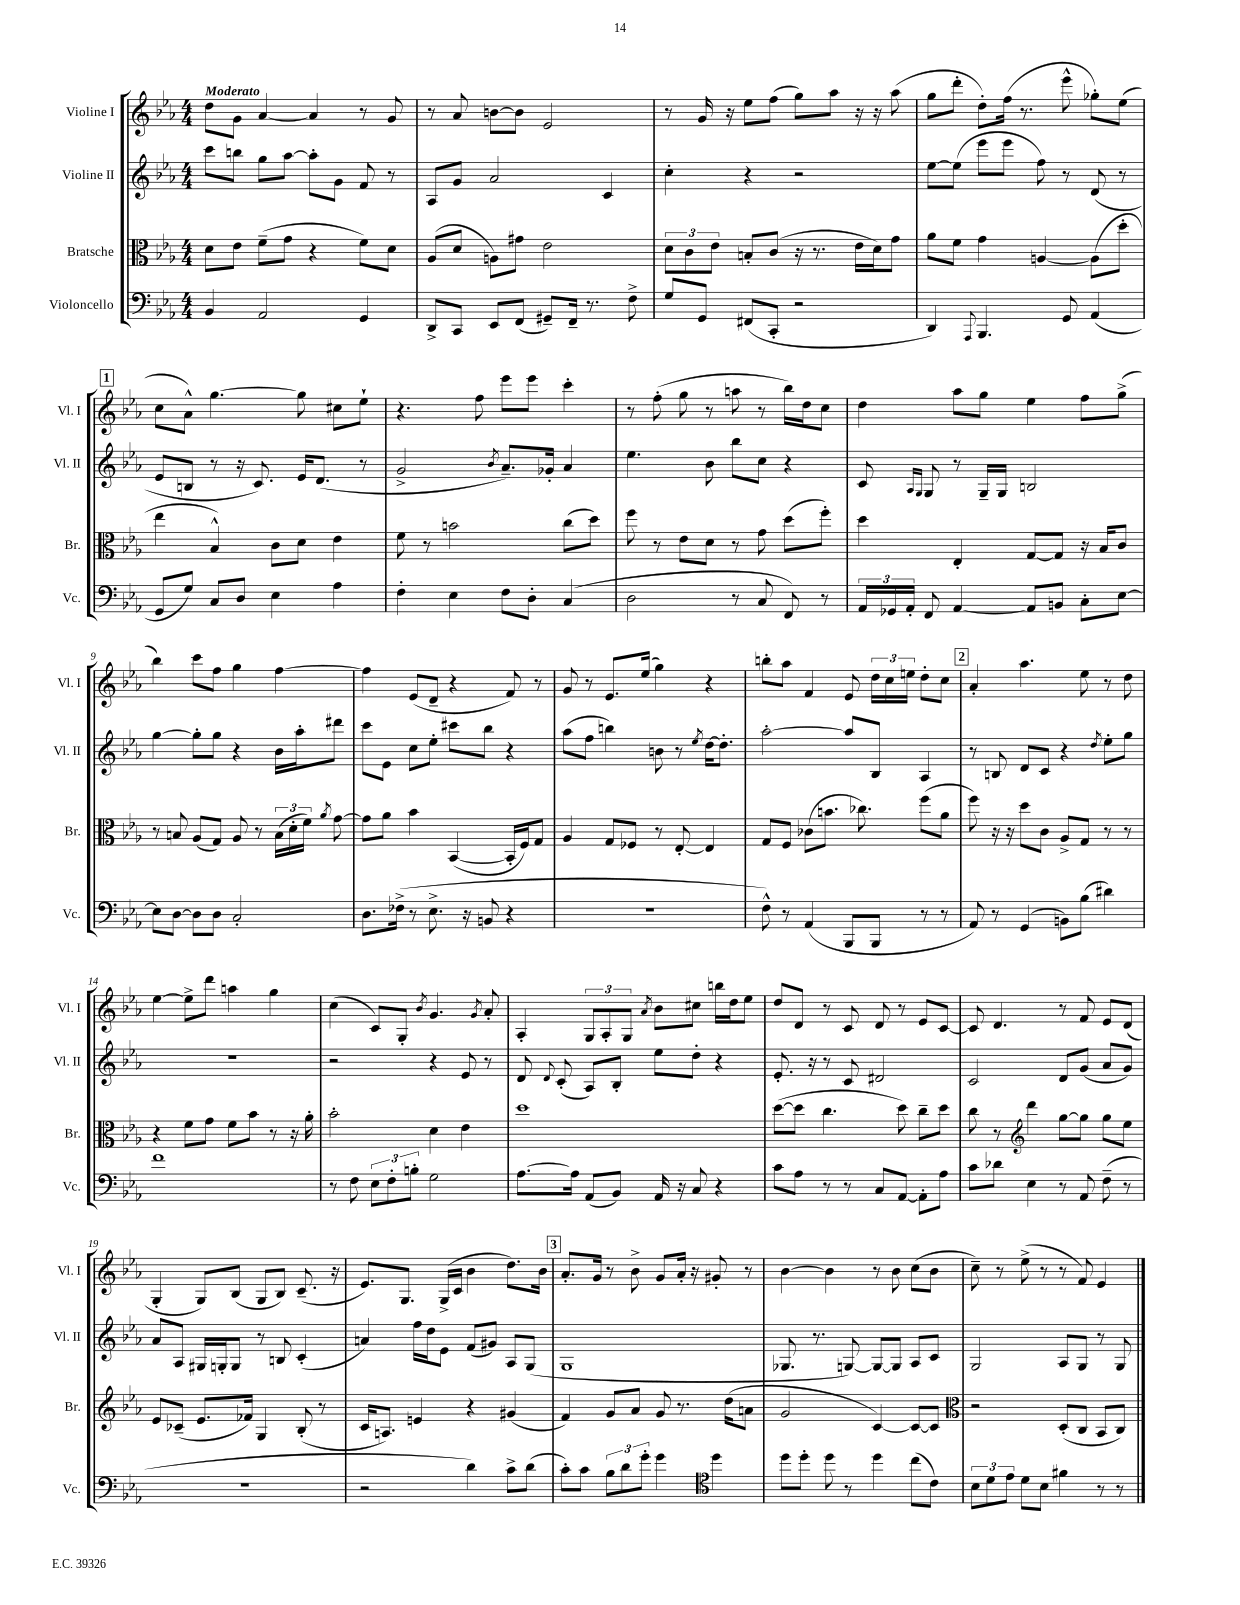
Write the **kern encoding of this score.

**kern	**kern	**kern	**kern
*staff4	*staff3	*staff2	*staff1
*clefF4	*clefC3	*clefG2	*clefG2
*k[b-e-a-]	*k[b-e-a-]	*k[b-e-a-]	*k[b-e-a-]
*M4/4	*M4/4	*M4/4	*M4/4
4BB-/	8d\L	8ccc\L	8dd\L
.	8e-\J	8bb\J	8g\J
2AA-/	(8f~\L	8gg\L	[4a-/
.	8g\J	[8aa-\J	.
.	4r	8aa-'\]L	4a-/]
.	.	8g\J	.
4GG/	8f\L)	8f/	8r
.	8d\J	8r	8g/
=	=	=	=
8DD^/L	(8A-/L	8A-/L	8r
8CC/J	8d/J	8g/J	8a-/
8EE-/L	8A\L)	2a-/	[8b\L
(8FF/J	8g#\J	.	8b\]J
8GG#~/L)	2e-\	.	2e-/
16FF~/Jk	.	.	.
8.r	.	.	.
.	.	4c/	.
8F^\	.	.	.
=	=	=	=
8G/L	12d\L	4cc'\	8r
.	12c\	.	.
8GG/J	.	.	16g/
.	12e-\J	.	.
.	.	.	16r
(8FF#/L	8B'/L	4r	8ee-\L
8CC'/J	(8c/J	.	(8ff\J
2r	16r	2r	8gg\L)
.	8.r	.	.
.	.	.	8aa-\J
.	16e-\LL	.	16r
.	16d\J)	.	16r
.	8g\J	.	(8aa-\
=	=	=	=
4DD/)	8a-\L	[8ee-\L	8gg\L
.	8f\J	(8ee-\]J	8ddd'\J
8qqAAA-/	.	.	.
4.BBB-/	4g\	8eee-\L	8dd'\L)
.	.	8eee-\J	(16ff\Jk
.	.	.	8.r
.	[4A/	8ff\)	.
8GG/	.	8r	8eee-^^\
(4AA-/	(8A\]L	(8d/	8gg-'\L)
.	8dd'\J	8r	(8ee-\J
=	=	=	=
8GG/L	4ee-\	8e-/L	8cc\L
8G/J)	.	8B/J	8a-^^\J)
8C/L	4B-^^/)	8r	[4.gg\
8D/J	.	16r	.
.	.	8.c/)	.
4E-\	8c\L	.	.
.	8d\J	16e-/LK	8gg\]
.	.	(8.d/J	.
4A-\	4e-\	.	8cc#\L
.	.	8r	8ee-`\J
=	=	=	=
4F'\	8f\	2g^/	4.r
.	8r	.	.
4E-\	2b\	.	.
.	.	.	8ff\
.	.	8qb-/	.
8F\L	.	8.a-~/L)	8eee-\L
8D'\J	.	.	8eee-\J
.	.	16g-'/Jk	.
(4C/	(8cc\L	4a-/	4ccc'\
.	8dd\J)	.	.
=	=	=	=
2D\	8ff\	4.ee-\	8r
.	8r	.	(8ff'\
.	8e-\L	.	8gg\
.	8d\J	8b-\	8r
8r	8r	8bb-\L	8aa\
8C/	8g\	8cc\J	8r
8FF/)	(8dd\L	4r	16bb-\LL)
.	.	.	16dd\J
8r	8ff'\J)	.	8cc\J
=	=	=	=
24AA-/LL	4dd\	8c/	4dd\
24GG-/	.	.	.
24AA-'/JJ	.	.	.
.	.	16qqA-/LL	.
.	.	16qqG/JJ	.
8FF/	.	8G/	.
[4AA-/	4E-'/	8r	8aa-\L
.	.	16G~/LL	8gg\J
.	.	16G/JJ	.
8AA-/]L	[8G/L	2B/	4ee-\
8BB/J	8G/]J	.	.
8C'\L	16r	.	8ff\L
.	16B-/LK	.	.
[8E-\J	8c/J	.	(8gg^\J
=	=	=	=
8E-\]L	8r	[4gg\	4bb-\)
[8D\J	8B/	.	.
8D\]L	(8A-/L	8gg'\]L	8ccc\L
8D\J	8G/J)	8gg\J	8ff\J
2C'/	8A-/	4r	4gg\
.	8r	.	.
.	(24B\LL	16b-\LL	[4ff\
.	24d'\	.	.
.	.	16aa-'\J	.
.	24f\JJ)	.	.
.	8qa-/	.	.
.	[8g\	8ddd#\J	.
=	=	=	=
8.D\L	8g\]L	8ccc\L	4ff\]
.	8a-\J	8e-\J	.
(16F-^\Jk	.	.	.
8r	4b-\	8cc\L	(8e-/L
8.E-^\	.	8ee-'\J	8d~/J
.	([4BB-/	8ccc#\L	4r
16r	.	.	.
8BB/	.	8bb-\J	.
4r	16BB-'/]LL	4r	8f/)
.	16F/J)	.	.
.	8G/J	.	8r
=	=	=	=
1r	4A-/	(8aa-\L	8g/
.	.	8ff\J	8r
.	8G/L	4bb\)	8.e-/L
.	8F-/J	.	.
.	.	.	(16ee-/Jk
.	8r	8b\	4gg\)
.	[8E-'/	8r	.
.	.	8qee-/	.
.	4E-/]	[16dd\LK	4r
.	.	8.dd'\]J	.
=	=	=	=
8F^^\)	8G/L	[2aa-'\	8bb'\L
8r	8F/J	.	8aa-\J
(4AA-/	(8c-\L	.	4f/
.	8.b\J	.	.
8BBB-/L	.	8aa-/]L	8e-/
.	8.cc-\)	.	.
8BBB-/J	.	8B-/J	24dd\LL
.	.	.	24cc\
.	.	.	24ee\JJ
8r	(8ff\L	4A-/	8dd'\L
8r	8a-\J	.	8cc\J
=	=	=	=
8AA-/)	8ff\)	8r	4a-'/
8r	16r	8B/	.
.	16r	.	.
(4GG/	8dd\L	8d/L	4.aa-\
.	8c\J	8c/J	.
8BB\L)	8A-^/L	4r	.
(8B-\J	8G/J	.	8ee-\
.	.	8qdd/	.
4d#\)	8r	8ee-'\L	8r
.	8r	8gg\J	8dd\
=	=	=	=
1f	4r	1r	[4ee-\
.	8f\L	.	8ee-^\]L
.	8g\J	.	8ddd\J
.	8f\L	.	4aa\
.	8b-\J	.	.
.	8r	.	4gg\
.	16r	.	.
.	16a-'\	.	.
=	=	=	=
8r	2b-'\	2r	(4cc\
8F\	.	.	.
12E-\L	.	.	8c/L)
12F'\	.	.	.
.	.	.	8G'/J
12B'\J	.	.	.
.	.	.	8qb-/
2G\	4d\	4r	4.g/
.	4e-\	8e-/	.
.	.	.	8qg/
.	.	8r	8a-'/
=	=	=	=
[8.A-\L	1dd	8d/	4A-'/
.	.	8qqd/	.
.	.	(8c'/	.
16A-\]Jk	.	.	.
(8AA-/L	.	8A-/L)	12G/L
.	.	.	12A-'/
8BB-/J)	.	8B-'/J	.
.	.	.	12G/J
.	.	.	8qa-/
16AA-/	.	8ee-\L	8b-\L
16r	.	.	.
8C/	.	8dd'\J	8cc#\J
4r	.	4r	16bb\LL
.	.	.	16dd\J
.	.	.	8ee-\J
=	=	=	=
8c\L	([8dd\L	8.e-'/	8dd/L
8A-\J	8dd\]J	.	8d/J
.	.	16r	.
8r	4.cc\	8r	8r
8r	.	8c/	8c/
8C/L	.	2d#/	8d/
[8AA-/J	8dd\)	.	8r
8AA-'\]L	8cc~\L	.	8e-/L
8A-\J	8dd\J	.	[8c/J
=	=	=	=
8c\L	8cc\	2c/	8c/]
8d-\J	8r	.	4.d/
*	*clefG2	*	*
4E-\	4ddd\	.	.
8r	[8gg\L	8d/L	8r
8AA-/	8gg\]J	(8g/J	8f/
(8F~\	8gg\L	8a-/L	8e-/L
8r	8ee-\J	8g/J)	(8d/J
=	=	=	=
1r	8e-/L	8a-/L	4G'/
.	(8c-~/J	8A-/J	.
.	8.e-/L	16G#/LL	8G/L)
.	.	16G'/J	.
.	.	8G/J	(8B-/J
.	16f-/Jk)	.	.
.	4G/	8r	8G/L
.	.	8B/	8B-/J)
.	(8B-'/	(4c'/	(8.c~/
.	8r	.	.
.	.	.	16r
=	=	=	=
2r	16c/LK	4a/)	8.e-/L)
.	8.A/J)	.	.
.	.	.	8.G/J
.	4e/	16ff\LL	.
.	.	16dd\J	.
.	.	8e-\J	(16G^/LL
.	.	.	16c/JJ
4d\)	4r	(8f/L	4b-\
.	.	8g#/J)	.
8c^\L	(4g#/	8A-/L	8.dd\L)
(8d\J	.	(8G/J	.
.	.	.	16b-\Jk
=	=	=	=
8c'\L)	4f/)	1G	8.a-'/L
8c\J	.	.	.
.	.	.	16g/Jk
12B-\L	8g/L	.	8r
12d\	.	.	.
.	8a-/J	.	8b-^\
12g'\J	.	.	.
4g\	8g/	.	8g/L
.	8.r	.	16a-'/Jk
.	.	.	16r
*clefC4	*	*	*
4dd\	.	.	8g#'/
.	(16dd\LK	.	.
.	8a\J	.	8r
=	=	=	=
8dd\L	2g/	8.G-/	[4b-\
8dd'\J	.	.	.
.	.	8.r	.
8dd\	.	.	4b-\]
8r	.	[8G/)	.
4dd\	[4c/)	8G/_L	8r
.	.	8G/]J	8b-\
(8cc\L	8c/_L	8A-/L	(8cc\L
8c\J)	8c/]J	8c/J	8b-\J
=	=	=	=
*	*clefC3	*	*
12B-\L	2r	2G/	8cc~\)
12d\	.	.	.
.	.	.	8r
12e-\J	.	.	.
8d\L	.	.	(8ee-^\
8B-\J	.	.	8r
4f#\	(8D'/L	8A-/L	8r
.	8C/J	8G/J	8f/)
8r	8BB-/L	8r	4e-/
8r	8C/J)	8G/	.
==	==	==	==
*-	*-	*-	*-
